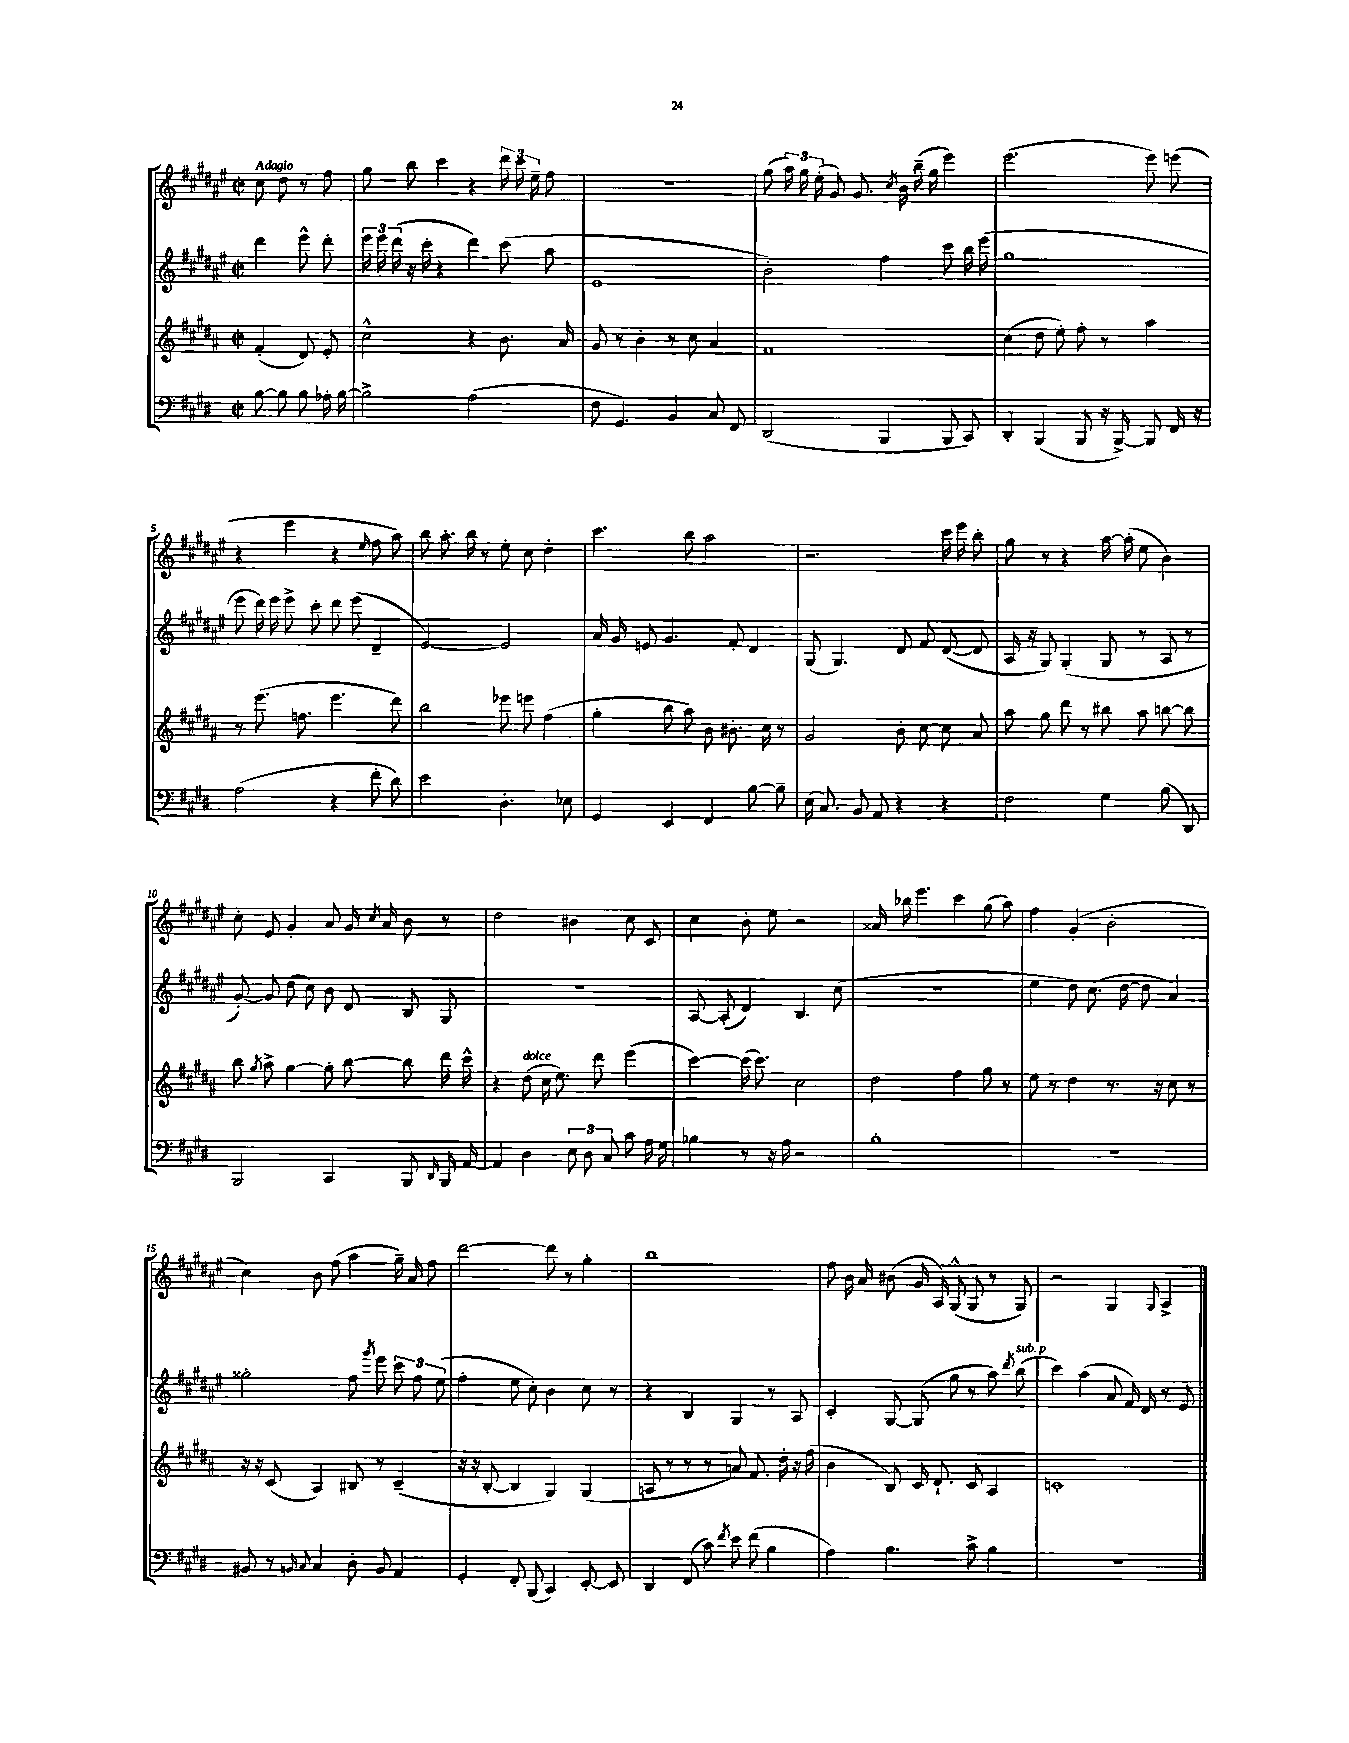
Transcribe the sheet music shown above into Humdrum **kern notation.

**kern	**kern	**kern	**kern
*staff4	*staff3	*staff2	*staff1
*clefF4	*clefG2	*clefG2	*clefG2
*k[f#c#g#d#]	*k[f#c#g#d#a#]	*k[f#c#g#d#a#e#]	*k[f#c#g#d#a#e#]
*M2/2	*M2/2	*M2/2	*M2/2
*met(c|)	*met(c|)	*met(c|)	*met(c|)
[8B\	(4f#'/	4ddd#\	8cc#\
8B\]	.	.	8dd#\
8B\	8d#/)	8eee#^^\	8r
16A-'\	8e'/	8ddd#'\	8ff#\
[16B\	.	.	.
=	=	=	=
2B^\]	2cc#^^\	24eee#\	8gg#\
.	.	24eee#\	.
.	.	(24ddd#\	.
.	.	16r	8bb\
.	.	16ccc#'\	.
.	.	4r	4ccc#\
(2A\	4r	4ddd#\)	4r
.	8.b\	(8ccc#\	24ddd#\
.	.	.	24ccc#\
.	.	.	24ee#~\
.	.	8aa#\	8ff#\
.	16a#/	.	.
=	=	=	=
8F#\	8g#/	1e#	1r
4.GG#/)	8r	.	.
.	4b'\	.	.
4BB/	8r	.	.
.	8cc#\	.	.
8C#/	4a#/	.	.
8FF#/	.	.	.
=	=	=	=
(2DD#/	1f#	2b'\)	(8gg#\
.	.	.	24aa#\)
.	.	.	24gg#\
.	.	.	(24ee#'\
.	.	.	8g#/)
.	.	.	8.g#/
4BBB/	.	4ff#\	.
.	.	.	8qcc#/
.	.	.	16b\
.	.	.	(16bb~\
.	.	.	16gg#\
8BBB/	.	8ccc#\	4eee#\)
8CC#/)	.	16bb\	.
.	.	(16eee#\	.
=	=	=	=
4DD#'/	(4cc#\	1gg#	(2.eee#\
(4BBB/	8dd#\	.	.
.	8ee'\)	.	.
8BBB/	8ff#'\	.	.
16r	8r	.	.
[16BBB^/)	.	.	.
8BBB/]	4aa#\	.	8eee#\)
16FF#/	.	.	(8eee\
16r	.	.	.
=	=	=	=
(2A\	8r	8eee#\	4r
.	(8.eee\	16ddd#\)	.
.	.	16eee#\	.
.	.	8eee#^\	4eee#\
.	8.ff\	.	.
.	.	8ccc#'\	.
4r	4.eee\	8ddd#\	4r
.	.	(8eee#\	.
.	.	.	16qqee#/
8f#'\	.	4d#~/	8ff#\
8d#\)	8ddd#\)	.	8aa#\)
=	=	=	=
2e\	2bb\	[2e#/)	8bb\
.	.	.	8.aa#'\
.	.	.	16bb\
.	.	.	8r
4.D#'\	8eee-\	2e#/]	8ee#'\
.	8eee\	.	8cc#\
.	(4ff#\	.	4dd#'\
8E-\	.	.	.
=	=	=	=
4GG#/	4gg#'\	16a#/	4.ccc#\
.	.	16g#/	.
.	.	8e/	.
4EE/	8bb\	4.g#/	.
.	8aa#\)	.	8bb\
4FF#/	8b\	.	2aa#\
.	8.b#'\	8f#'/	.
[8B\	.	4d#/	.
.	16cc#\	.	.
8B~\]	8r	.	.
=	=	=	=
(16E\	2g#/	(8G#/	2.r
8.C#/)	.	.	.
.	.	4.G#/)	.
8BB/	.	.	.
8AA/	.	.	.
4r	8b'\	8d#/	.
.	[8cc#\	8f#/	.
4r	8cc#\]	([8d#/	16ccc#\
.	.	.	16eee#\
.	8a#/	8d#/]	8bb'\
=	=	=	=
2F#\	8aa#\	16A#/	8gg#\
.	.	16r	.
.	8gg#\	8G#/)	8r
.	8ddd#\	(4G#'/	4r
.	8r	.	.
4G#\	8bb#\	8G#/	[16aa#\
.	.	.	(16aa#'\]
.	8aa#\	8r	8ee#\
(8B\	[8bb\	8A#/	4b\)
8DD#/)	8bb\]	8r	.
=	=	=	=
2BBB/	8bb\	[8g#'/)	8cc#'\
.	8qgg#/	.	.
.	8aa#^\	8g#/]	8e#/
.	[4gg#\	(8dd#\	4g#'/
.	.	8cc#\)	.
4CC#/	8gg#'\]	8b\	8a#/
.	[8bb\	8d#/	16g#/
.	.	.	8qcc#/
.	.	.	16a#/
8BBB/	8bb\]	8B/	8b\
16qqDD#/	.	.	.
16BBB/	16ddd#\	8G#/	8r
[16AA/	16ccc#^^\	.	.
=	=	=	=
4AA/]	4r	1r	2dd#\
4D#\	(8dd#\	.	.
.	16cc#\	.	.
.	8.ee\)	.	.
12E\	.	.	4b#\
12D#\	.	.	.
.	8ddd#\	.	.
12C#/	.	.	.
8c#\	(4eee\	.	8cc#\
16A\	.	.	8c#/
16G#\	.	.	.
=	=	=	=
4B-\	[4ccc#\)	[8A#/	4cc#\
.	.	(8A#'/]	.
8r	(16ccc#\]	4d#/)	8b'\
.	8.ccc#\)	.	.
16r	.	.	8ee#\
16A\	.	.	.
2r	2cc#\	4.B/	2r
.	.	(8cc#\	.
=	=	=	=
1B'	2dd#\	1r	16a##/
.	.	.	16bb-\
.	.	.	4.eee#\
.	4ff#\	.	4ccc#\
.	8gg#\	.	(8gg#\
.	8r	.	8aa#\)
=	=	=	=
1r	8ee\	4ee#\	4ff#\
.	8r	.	.
.	4dd#\	8dd#\)	(4g#'/
.	.	(8.cc#\	.
.	8.r	.	2b'\
.	.	[16dd#\	.
.	.	8dd#\]	.
.	16r	.	.
.	8cc#\	4a#/)	.
.	8r	.	.
=	=	=	=
8BB#/	16r	2gg##'\	4cc#\)
.	16r	.	.
8r	(8c#/	.	.
16qqBB/	.	.	.
16qqC#/	.	.	.
4C#/	4A#/)	.	8b\
.	.	.	(8ff#\
8D#'\	8B#/	8ff#\	4aa#\
.	.	8qggg#/	.
8BB/	8r	8eee#\	.
4AA/	(4c#~/	12ccc#\	16gg#~\)
.	.	.	16a#/
.	.	12ff#\	.
.	.	.	8ff#\
.	.	(12ee#\	.
=	=	=	=
4GG#'/	16r	4ff#'\	[2ddd#\
.	16r	.	.
.	[8B'/	.	.
8FF#'/	4B/]	8ee#\	.
(8BBB/	.	8cc#'\)	.
4CC#/)	4G#/)	4b\	8ddd#\]
.	.	.	8r
[8EE'/	(4G#/	8cc#\	4gg#'\
8EE/]	.	8r	.
=	=	=	=
4DD#/	8A/	4r	1bb
.	8r	.	.
(8FF#/	8r	4B/	.
8c#\)	8r	.	.
8qf#/	.	.	.
8e\	8a/)	4G#/	.
(8f#\	8.f#/	.	.
4B\	.	8r	.
.	16dd#'\	.	.
.	16r	8A#/	.
.	(16ff#\	.	.
=	=	=	=
4A\)	4b\	4c#'/	8ff#\
.	.	.	16b\
.	.	.	16a#/
4.B\	8B/)	[8G#/	(8b#\
.	16c#/	(8G#/]	16g#/
.	8.d#`/	.	16A#/)
.	.	8gg#\	(8G#^^/
8c#^\	8c#/	8r	8G#/
4B\	4A#/	8aa#\)	8r
.	.	8qddd#/	.
.	.	(8bb\	8G#/)
=	=	=	=
1r	1c'	4ccc#\)	2r
.	.	(4aa#\	.
.	.	8a#/	4G#/
.	.	16f#/)	.
.	.	16d#/	.
.	.	.	8qqG#/
.	.	8r	4A#^/
.	.	8e#/	.
==	==	==	==
*-	*-	*-	*-
